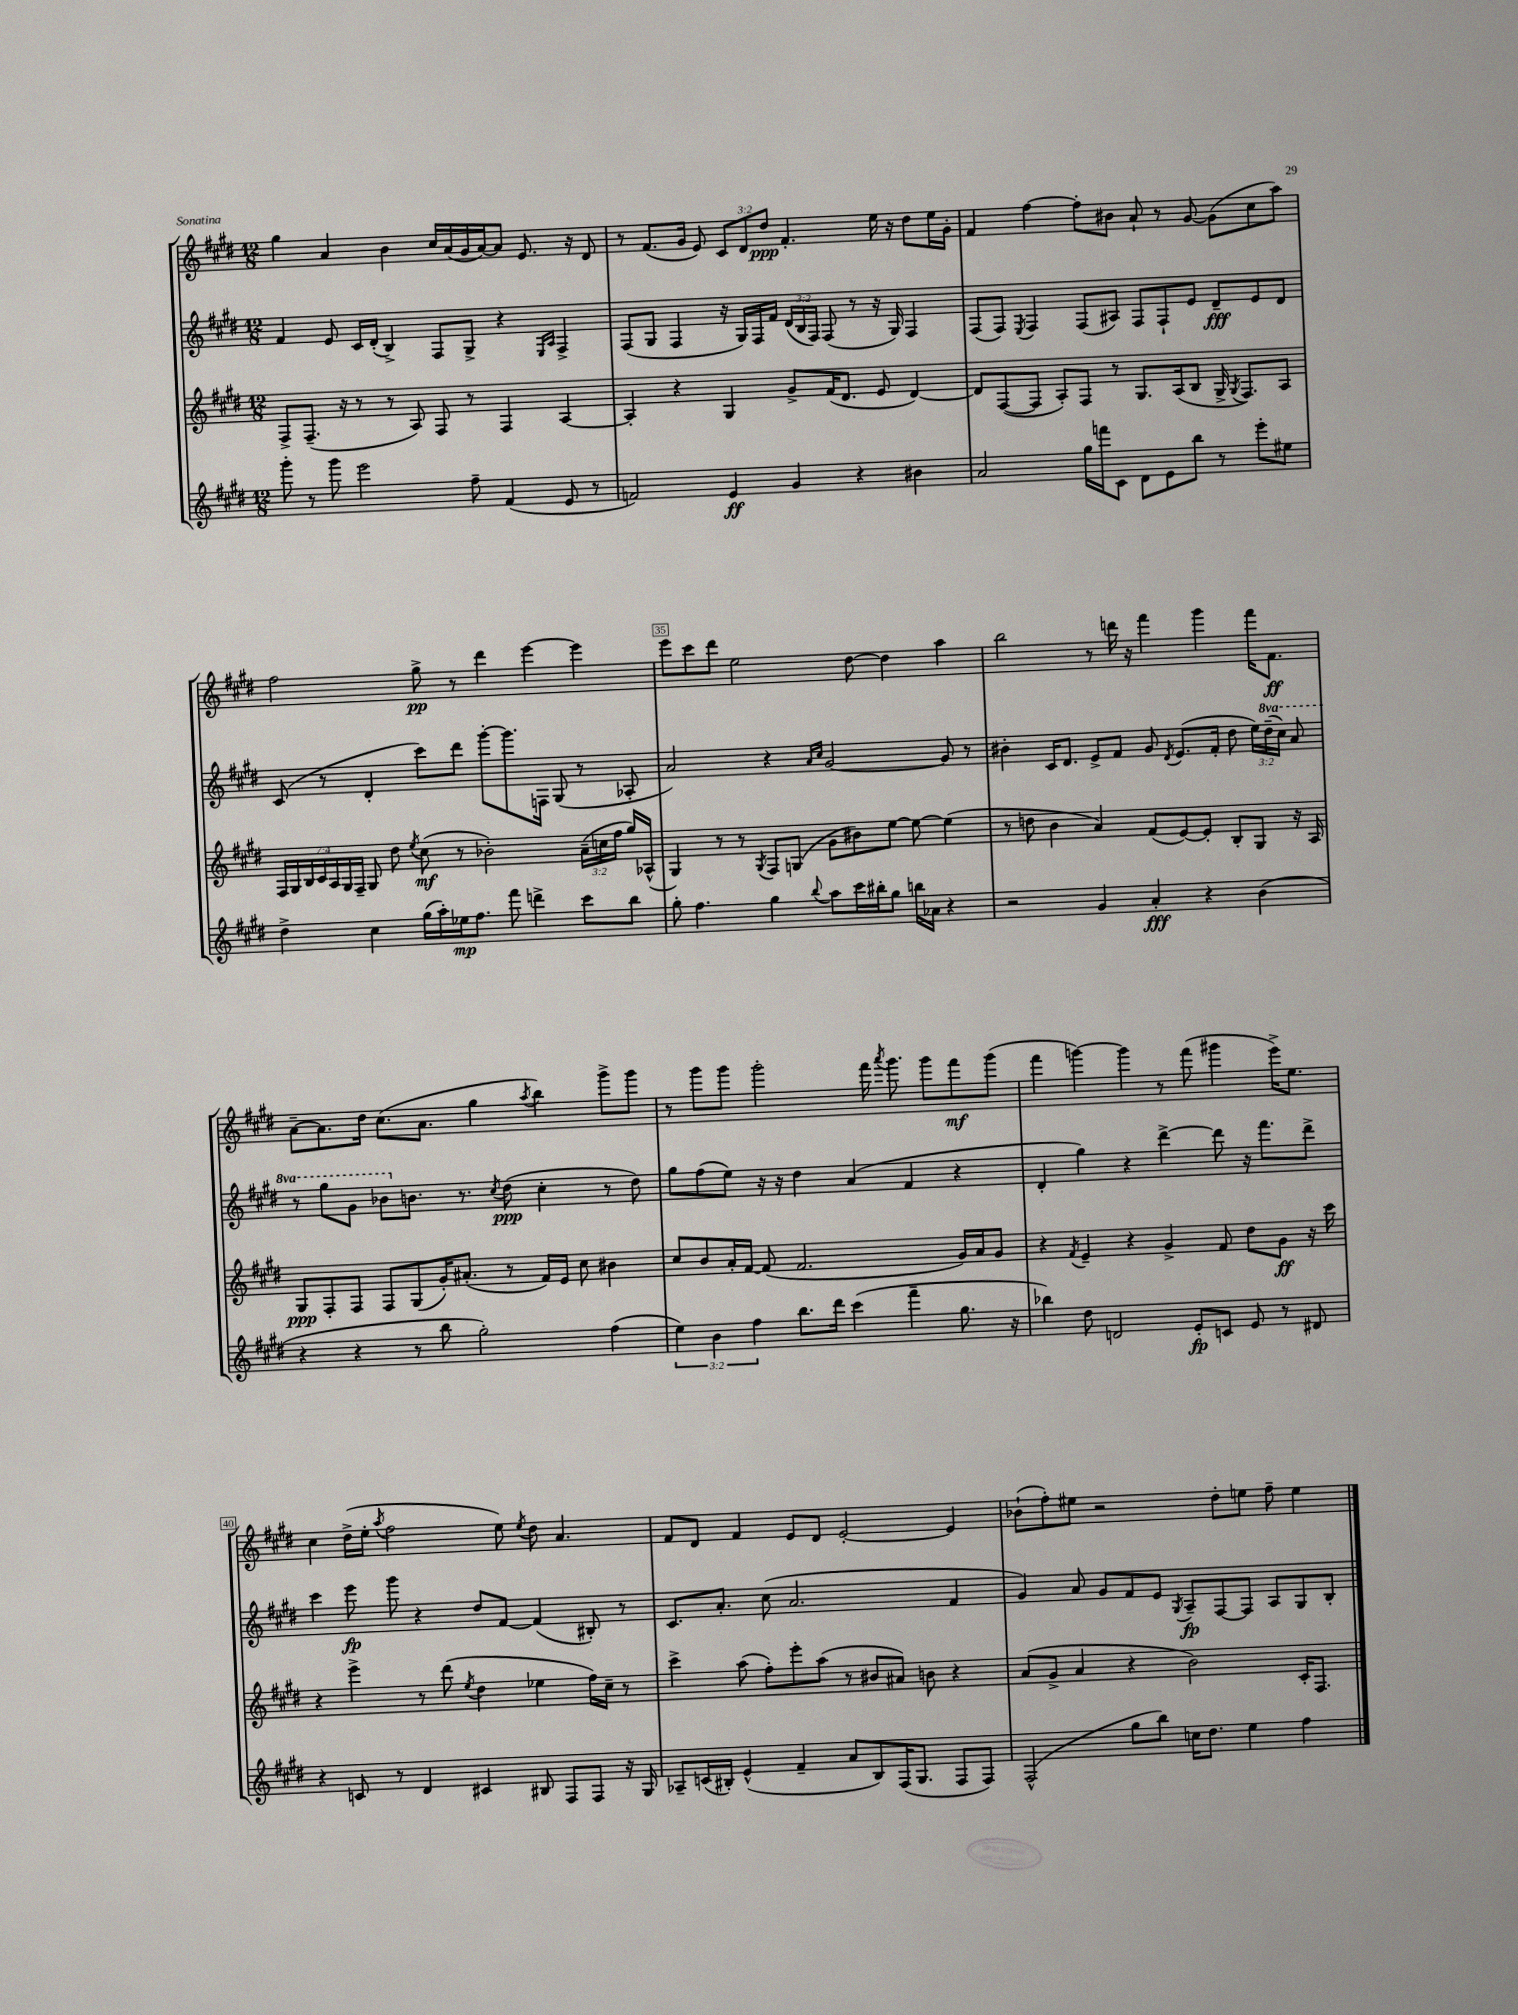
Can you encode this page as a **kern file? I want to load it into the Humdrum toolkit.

**kern	**kern	**kern	**kern
*staff4	*staff3	*staff2	*staff1
*clefG2	*clefG2	*clefG2	*clefG2
*k[f#c#g#d#]	*k[f#c#g#d#]	*k[f#c#g#d#]	*k[f#c#g#d#]
*M12/8	*M12/8	*M12/8	*M12/8
8ggg#'\	8F#^/L	4f#/	4gg#\
8r	(8.F#~/J	.	.
8ggg#\	.	8e/	4a/
.	16r	.	.
2eee\	8r	16c#/LL	.
.	.	(16d#'/JJ	.
.	8r	4B^/)	4b\
.	8A/)	.	.
.	8F#/	8F#/L	16cc#/LL
.	.	.	(16a/
8ff#~\	8r	8G#^/J	16g#/
.	.	.	[16a/J)
(4f#/	4F#/	4r	8a/]J
.	.	.	8.e/
.	.	16qqE/LL	.
.	.	16qqA/JJ	.
8e/	[4A/	4F#^/	.
.	.	.	16r
8r	.	.	8d#/
=	=	=	=
2f/)	4A'/]	(8F#/L	8r
.	.	8G#/J	(8.f#/L
.	4r	4F#/	.
.	.	.	16g#/Jk
.	.	.	8e/)
4e/	4G#/	16r	12c#/L
.	.	16G#/LL)	.
.	.	.	12d#/
.	.	16F#/	.
.	.	.	12dd#/J
.	.	16f#/JJ	.
4g#/	8g#^/L	(24d#/LL	4.f#'/
.	.	24B/	.
.	.	24F#/JJ)	.
.	(16f#/K	(8F#/	.
.	8.d#/J	.	.
4r	.	8r	.
.	8e/	16r	16ee\
.	.	16G#/)	16r
4b#\	[4d#/)	4F#/	8dd#\L
.	.	.	16ee\L
.	.	.	16g#'\JJ
=	=	=	=
2a/	8d#/]L	(8F#/L	4f#/
.	([8F#/	8F#/J)	.
.	.	8qE/	.
.	8F#/]J	4F#/	[4ff#\
.	8A'/L)	.	.
16gg#\LL	8F#/J	(8F#/L	8ff#'\]L
16fff\J	.	.	.
8c#\J	8r	8A#/J)	8b#\J
8d#\L	8.G#/L	8F#/L	8a`/
8e\	.	8F#`/	8r
.	(16A/k	.	.
8bb\J	8B/J	8e/J	[8g#/
8r	16G#^/	8d#~/L	(8g#\]L
.	8qG#/	.	.
.	8.F#/L)	.	.
8eee'\L	.	8e/	8cc#\
8ee#\J	8A/J	8d#/J	8aa\J)
=	=	=	=
4dd#^\	28F#/LL	(8c#/	2ff#\
.	28G#/	.	.
.	28B/	.	.
.	28c#/	.	.
.	.	8r	.
.	28A/	.	.
.	28G#/	.	.
.	28F#~/JJ	.	.
4cc#\	8G#/	4d#'/	.
.	8dd#\	.	.
.	8qee/	.	.
(16gg#\LL	(8cc#\	8ccc#\L)	8gg#^\
16aa'\)	.	.	.
16ee-\J	8r	8ddd#\J	8r
8.ff#\J	.	.	.
.	2b-'\)	[8ggg#'\L	4ddd#\
8fff#\	.	8.ggg#\]	.
4ddd^\	.	.	[4eee\
.	.	16F\Jk	.
.	.	(8G#/	.
8ccc#\L	(24a~\LL	8r	4eee\]
.	24cc\	.	.
.	24ff#\JJ	.	.
8bb\J	16gg#/LL)	8A-'/	.
.	(16A-^^/JJ	.	.
=	=	=	=
8gg#'\	4G#/)	2a/)	8eee\L
4.ff#\	.	.	8ccc#\
.	8r	.	8ddd#\J
.	8r	.	2ee\
.	8qG#/	.	.
4gg#\	8F#/L	4r	.
.	(8G/J	.	.
.	.	16qqa/LL	.
8qqbb/	.	16qqcc#/JJ	.
8aa\L	8g#\L	[2g#/	.
16ccc#\L	8b#\)	.	[8dd#\
16bb#'\J	.	.	.
8gg#\J	[8ee\J	.	4dd#\]
16bb\LL	8ee\_	.	.
16a-\JJ	.	.	.
4r	(4ee\]	8g#/]	4aa\
.	.	8r	.
=	=	=	=
2r	8r	4b#'\	2bb\
.	8dd\	.	.
.	4b\	16c#/LK	.
.	.	8.d#/J	.
4g#/	4a/)	8e^/L	8r
.	.	8f#/J	16ddd\
.	.	.	16r
4a'/	(8f#/L	8g#/	4fff#\
.	.	8qd#/	.
.	[8e/)	(8.e/L	.
4r	8e'/]J	.	4ggg#\
.	.	16f#'/Jk	.
.	8B'/L	8dd#\	.
(4b\	8G#/J	24ee\LL)	16fff#\LK
.	.	(24ddd#~\	.
.	.	.	8.f#\J
.	.	24ccc#\JJ)	.
.	16r	8aa/	.
.	16A/	.	.
=	=	=	=
4r	8G#/L	8r	[8a~\L
.	8F#'/	8ggg#\L	8.a\]
4r	8F#/J	8gg#\J	.
.	.	.	16dd#\Jk
.	8F#/L	8bb-\L	(8.cc#\L
8r	(8G#/	8.b\J	.
.	.	.	8.a\J
8bb\	16g#'/K)	.	.
.	(8.a#'/J	8.r	.
2gg#'\)	.	.	4gg#\
.	.	8qcc#/	.
.	8r	(8dd#\	.
.	.	.	8qaa/
.	16f#/LL)	4cc#'\	4bb\)
.	16e/JJ	.	.
.	8cc#\	.	.
(4ff#\	4b#\	8r	8ggg#^\L
.	.	8dd#\)	8ggg#\J
=	=	=	=
6ee\)	8cc#/L	8gg#\L	8r
.	8b/	(8ff#\	8ggg#\L
6b\	.	.	.
.	16a'/L	8ee\J)	8ggg#\J
.	[16f#/JJ	.	.
6ff#\	.	.	.
.	(8f#/]	16r	2ggg#'\
.	.	16r	.
8.bb\L	2.f#/	4dd#\	.
16ddd#\Jk	.	.	.
(4ccc#\	.	(4a/	.
.	.	.	16fff#\
.	.	.	8qaaa/
.	.	.	8.ggg#\
4fff#~\	.	4f#/	.
.	.	.	8ggg#\L
8.gg#\	16g#/LL)	4r	8fff#\
.	16a/J	.	.
.	8g#/J	.	(8ggg#\J
16r	.	.	.
=	=	=	=
4bb-\)	4r	4d#'/	4fff#\
.	8qf#/	.	.
8dd#\	4e~/	4gg#\)	[4ggg\)
2d/	.	.	.
.	4r	4r	4ggg\]
.	4g#^/	[4ddd#^\	8r
8e'/L	.	.	(8fff#\
8c/J	8f#/	8ddd#\]	4ggg#\
8e/	8dd#\L	16r	.
.	.	8.fff#\L	.
8r	8g#\J	.	16eee^\LK)
.	.	.	8.ee\J
8d#/	16r	8ddd#^\J	.
.	16ccc#\	.	.
=	=	=	=
4r	4r	4ccc#\	4cc#\
8c/	4eee^\	8eee\	(16dd#^\LL
.	.	.	16ee'\JJ
.	.	.	8qaa/
8r	.	8ggg#\	2ff#\
4d#/	8r	4r	.
.	(8ddd#\	.	.
.	8qee/	.	.
4c#/	4dd#\	8dd#/L	.
.	.	[8f#/J	8ee\)
.	.	.	8qee/
8B#/	4ee-\	(4f#/]	8dd#\
8F#/L	.	.	4.a/
8F#/J	16ff#\LL)	8B#'/)	.
.	16cc#~\JJ	.	.
16r	8r	8r	.
16G#/	.	.	.
=	=	=	=
8A-~/L	4ccc#^\	8.c#/L	8f#/L
(16c/L	.	.	8d#/J
16B#'/JJ)	.	8.a'/J	.
(4e^^/	(8aa\	.	4f#/
.	8ff#'\L)	(8cc#\	.
4f#~/	8eee'\	2.a/	8e/L
.	(8aa\J	.	8d#/J
8a/L	8r	.	[2e'/
8B#/)	8b#/L	.	.
(16F#/K	8a#/J)	.	.
8.G#/J	.	.	.
.	8b\	.	.
8F#/L	4r	4f#/	4e/]
8F#/J)	.	.	.
=	=	=	=
(2F#^^/	(8a/L	4g#/)	(8b-`\L
.	8g#^/J	.	8ff#'\)
.	4a/	8a/	8ee#\J
.	.	8g#/L	2r
8gg#\L	4r	8f#/	.
8bb\J)	.	8e/J	.
.	.	8qG#/	.
16cc\LK	2b\)	8A~/L	.
8.dd#\J	.	.	.
.	.	[8F#/	8dd#'\L
4ee\	.	8F#/]J	8ee\J
.	.	8A/L	8ff#~\
4ff#\	16c#'/LK	8G#/	4ee\
.	8.F#/J	.	.
.	.	8B'/J	.
==	==	==	==
*-	*-	*-	*-
